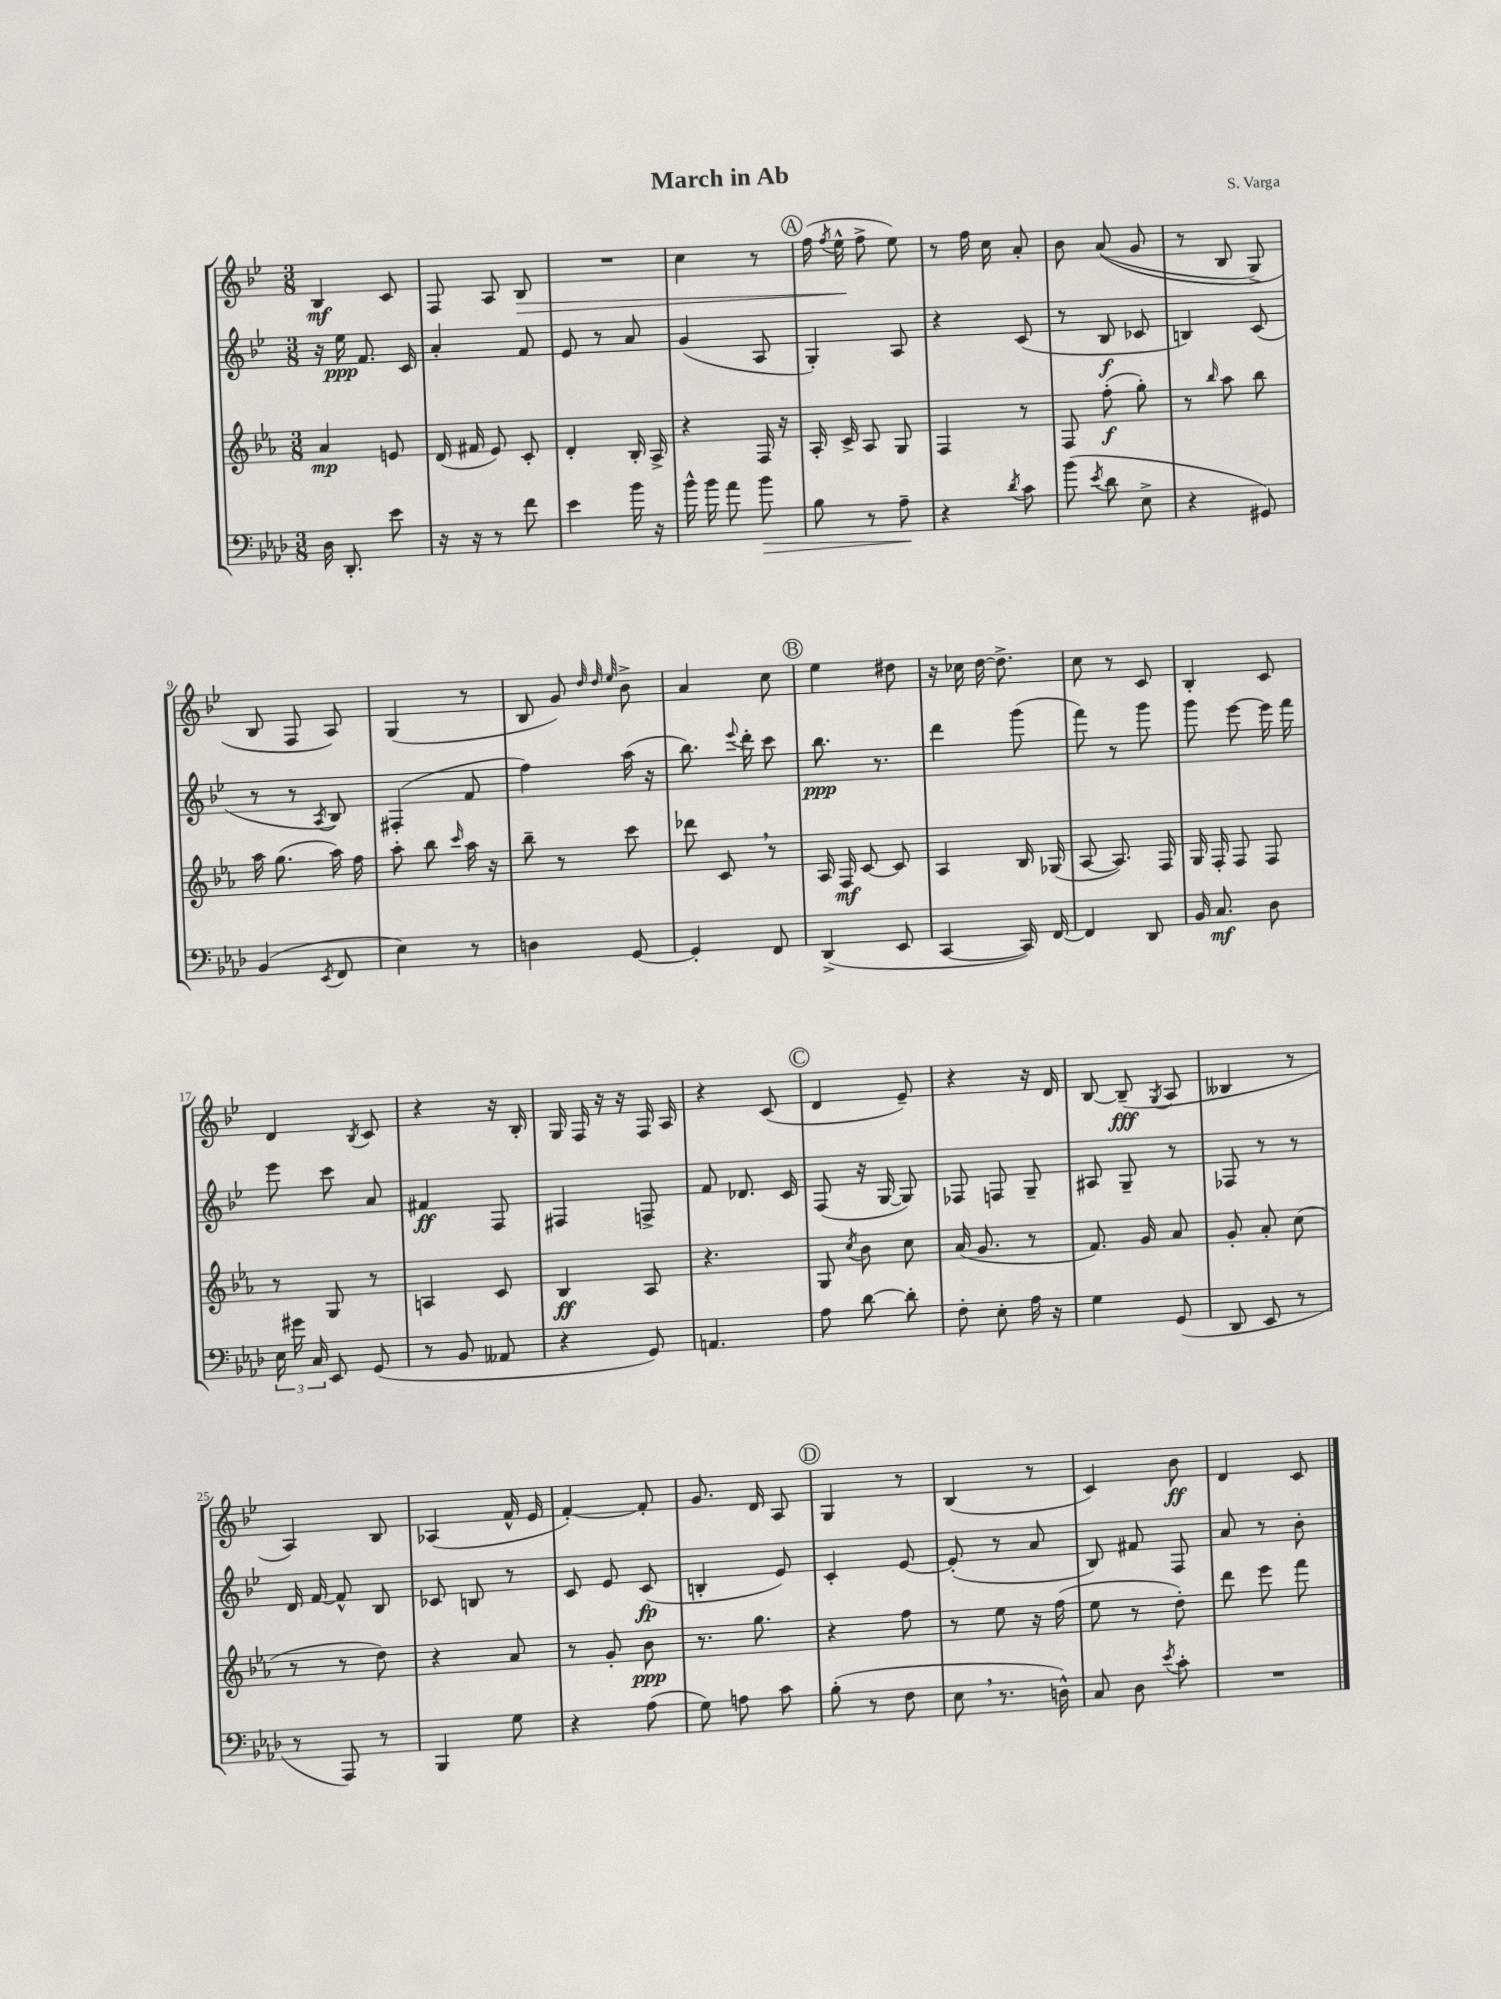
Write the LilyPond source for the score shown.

\header { title = "March in Ab" composer = "S. Varga" }
<<
\new StaffGroup <<
\new Staff = "s0" {
    \clef treble \key bes \major \numericTimeSignature \time 3/8
    \autoBeamOff bes4\mf c'8 |
    f8 a8 bes8\> |
    R4. |
    c''4 r8 |
    \mark \markup { \circle "A" } f''16( \acciaccatura { f''8 } ees''16-^\! f''8-> ees''8) |
    r8 f''16 c''16 a'8-. |
    bes'8 a'8(\( g'8 |
    r8 bes8 g8->) |
    bes8 f8 a8\) |
    g4( r8 |
    bes8 g'8) \grace { d''32 d''32 ees''32 } bes'8-> |
    a'4 c''8 |
    \mark \markup { \circle "B" } ees''4 dis''8 |
    r16 ces''16 d''16~ d''8.-> |
    c''8 r8 c'8 |
    bes4-. c'8 |
    d'4 \acciaccatura { bes8 } c'8 |
    r4 r16 bes16-. |
    g16 f16 r16 r16 f16 a16 |
    r4 c'8( |
    \mark \markup { \circle "C" } d'4 ees'8--) |
    r4 r16 d'16 |
    bes8~ bes8--\fff( \acciaccatura { g8 } a8 |
    beses4 r8 |
    a4) bes8 |
    aes4( f'16-^ ees'16 |
    f'4~-.) f'8-. |
    g'8. d'16 a8 |
    \mark \markup { \circle "D" } g4 r8 |
    bes4( r8 |
    c'4) bes'8\ff |
    d'4 c'8 \bar "|." |
}
\new Staff = "s1" {
    \clef treble \key bes \major \numericTimeSignature \time 3/8
    \autoBeamOff r16 ees''16\ppp f'8. c'16 |
    a'4-. f'8 |
    ees'8 r8 a'8 |
    g'4( a8 |
    \mark \markup { \circle "A" } g4-.) a8 |
    r4 c'8( |
    r8 bes8\f ces'8 |
    b4) c'8( |
    r8 r8 \acciaccatura { a8 } bes8) |
    fis4-.( f'8 |
    f''4) a''16( r16 |
    bes''8.) \appoggiatura { ees'''8 } d'''16-. c'''8 |
    \mark \markup { \circle "B" } bes''8.\ppp r8. |
    d'''4 g'''8( |
    f'''8) r8 g'''8 |
    g'''8 ees'''8~ ees'''16 f'''16 |
    ees'''8 c'''8 a'8 |
    fis'4\ff f8 |
    fis4 f8-> |
    f'8 des'8. c'16 |
    \mark \markup { \circle "C" } f8( r16 g16~ g8) |
    fes8 f8 g8-- |
    ais8 g8-- r8 |
    fes8 r8 r8 |
    d'16 f'16~ f'8-^ bes8 |
    ces'8 b8 r8 |
    c'8 ees'8 c'8\fp( |
    b4-. ees'8) |
    \mark \markup { \circle "D" } c'4-. ees'8~ |
    ees'8-.( r8 a'8 |
    bes8) fis'8 f8 |
    a'8 r8 bes'8-. \bar "|." |
}
\new Staff = "s2" {
    \clef treble \key ees \major \numericTimeSignature \time 3/8
    \autoBeamOff aes'4\mp e'8 |
    d'16( fis'16 ees'8) c'8-. |
    d'4-. bes16-. aes16-> |
    r4 f16 r16 |
    \mark \markup { \circle "A" } aes16-. c'16-> aes8 g8 |
    f4 r8 |
    f8 f''8-.\f( g''8-.) |
    r8 \grace { bes''16 } aes''8 bes''8 |
    aes''16 g''8.( aes''16) f''16 |
    aes''8-. bes''8 \grace { c'''16 } aes''16 r16 |
    bes''8-- r8 c'''8 |
    des'''8 c'8 \breathe r8 |
    \mark \markup { \circle "B" } aes16 f16\mf c'8~ c'8 |
    aes4 bes16 ges16( |
    aes8~ aes8.) f16 |
    g16 f16-. f8 f8 |
    r8 g8 r8 |
    a4 c'8 |
    bes4\ff aes8 |
    r4. |
    \mark \markup { \circle "C" } g8 \acciaccatura { c''8 } bes'8 c''8 |
    aes'16( g'8. r8 |
    f'8.) g'16 aes'8 |
    g'8-. aes'8-. c''8( |
    r8 r8 d''8) |
    r4 aes'8 |
    r8 g'8-. bes'8\ppp |
    r8. g''8. |
    \mark \markup { \circle "D" } r4 f''8 |
    r8 ees''8 r16 f''16( |
    ees''8 r8 d''8-.) |
    d'''8 ees'''8 f'''8 \bar "|." |
}
\new Staff = "s3" {
    \clef bass \key aes \major \numericTimeSignature \time 3/8
    \autoBeamOff des16 des,8.-. ees'8 |
    r16 r16 r8 f'8 |
    ees'4 bes'16 r16 |
    bes'16-^ bes'16 aes'8 bes'8\> |
    \mark \markup { \circle "A" } bes8 r8 aes8--\! |
    r4 \acciaccatura { des'8 } c'8 |
    bes'8( \acciaccatura { ees'8 } des'8 ees8-> |
    r4 gis,8) |
    bes,4( \acciaccatura { ees,8 } f,8 |
    ees4) r8 |
    d4 g,8~ |
    g,4-. f,8 |
    \mark \markup { \circle "B" } des,4->( ees,8 |
    c,4~ c,16) f,16~ |
    f,4 des,8 |
    bes,16 c8.\mf des8 |
    \tuplet 3/2 { ees16 gis'16 c16 } ees,8 g,8( |
    r8 bes,8 aeses,8 |
    r4 g,8) |
    a,4. |
    \mark \markup { \circle "C" } aes8 des'8~ des'8-. |
    f8-. ees8-. aes16 r16 |
    g4 g,8( |
    des,8 ees,8 r8 |
    r8 aes,,8) r8 |
    bes,,4 g8 |
    r4 aes8( |
    g8) a8 c'8 |
    \mark \markup { \circle "D" } bes8-.( r8 f8 |
    ees8 \breathe r8. d16-^) |
    c8 des8 \acciaccatura { ees'8 } c'8-. |
    R4. \bar "|." |
}
>>
>>
